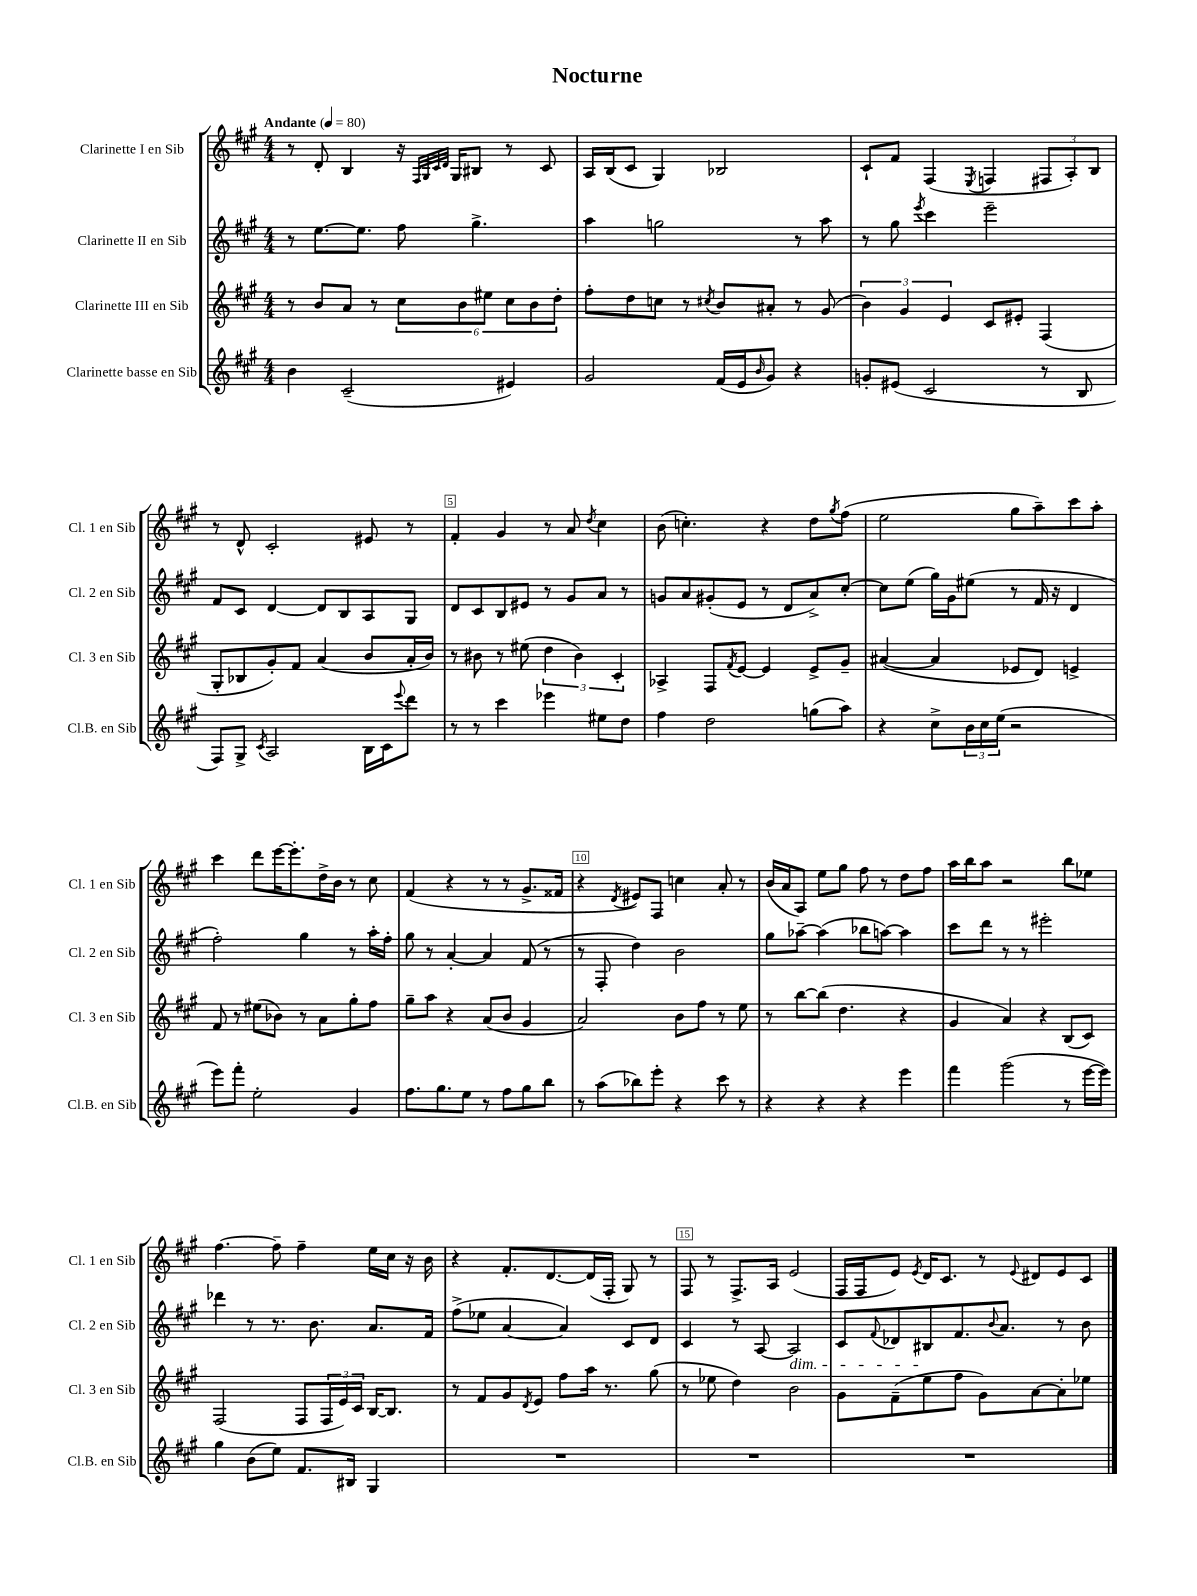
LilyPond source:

\header { title = "Nocturne" }
<<
\new StaffGroup <<
\new Staff = "s0" \with { instrumentName = "Clarinette I en Sib" shortInstrumentName = "Cl. 1 en Sib" } {
    \clef treble \key a \major \numericTimeSignature \time 4/4 \tempo "Andante" 4 = 80
    r8 d'8-. b4 r16 \grace { fis32 gis32 cis'32 d'32 } gis16 bis8 r8 cis'8 |
    a16 b16( cis'8 gis4) bes2 |
    cis'8-! fis'8 fis4( \acciaccatura { e8 } f4 \tuplet 3/2 { fis8 a8-.) b8 } |
    r8 d'8-^ cis'2-. eis'8 r8 |
    fis'4-. gis'4 r8 a'8 \acciaccatura { d''8 } cis''4 |
    b'8( c''4.-.) r4 d''8 \acciaccatura { gis''8 } fis''8( |
    e''2 gis''8 a''8--) cis'''8 a''8-. |
    cis'''4 d'''8 e'''16~ e'''8.-. d''16-> b'16 r8 cis''8 |
    fis'4( r4 r8 r8 gis'8.-> fisis'16 |
    r4 \acciaccatura { d'8 } eis'8) fis8 c''4 a'8-. r8 |
    b'16( a'16 a8) e''8 gis''8 fis''8 r8 d''8 fis''8 |
    a''16 b''16 a''8 r2 b''8 ees''8 |
    fis''4.~ fis''8-- fis''4-- e''16 cis''16 r16 b'16 |
    r4 fis'8.-. d'8.~ d'16( fis16-. gis8) r8 |
    fis8 r8 fis8.-> a16 e'2( |
    fis16 fis16 e'8) \acciaccatura { e'8 } d'16 cis'8. r8 \appoggiatura { e'8 } dis'8 e'8 cis'8 \bar "|." |
}
\new Staff = "s1" \with { instrumentName = "Clarinette II en Sib" shortInstrumentName = "Cl. 2 en Sib" } {
    \clef treble \key a \major \numericTimeSignature \time 4/4
    r8 e''8.~ e''8. fis''8 gis''4.-> |
    a''4 g''2 r8 a''8 |
    r8 gis''8 \acciaccatura { e'''8 } cis'''4 e'''2-- |
    fis'8 cis'8 d'4~ d'8 b8 a8 gis8 |
    d'8 cis'8 b8 eis'8 r8 gis'8 a'8 r8 |
    g'8 a'8 gis'8-.( e'8 r8 d'8 a'8->) cis''8~-. |
    cis''8 e''8( gis''16) gis'16 eis''8( r8 fis'16 r16 d'4 |
    fis''2-.) gis''4 r8 a''16-. fis''16-. |
    gis''8 r8 a'4~-. a'4 fis'8( r8 |
    r8 fis8-. d''4) b'2 |
    gis''8 aes''8~-- aes''4( bes''8 a''8~) a''4 |
    cis'''8 d'''8 r8 r8 eis'''2-. |
    des'''4 r8 r8. b'8. a'8. fis'16 |
    fis''8->( ees''8 a'4~ a'4) cis'8 d'8 |
    cis'4 r8 a8~ a2\dim |
    cis'8 \appoggiatura { fis'8 } des'8 bis8\! fis'8. \appoggiatura { b'8 } a'8. r8 b'8 \bar "|." |
}
\new Staff = "s2" \with { instrumentName = "Clarinette III en Sib" shortInstrumentName = "Cl. 3 en Sib" } {
    \clef treble \key a \major \numericTimeSignature \time 4/4
    r8 b'8 a'8 r8 \tuplet 6/4 { cis''8 b'8 eis''8 cis''8 b'8 d''8-. } |
    fis''8-. d''8 c''8 r8 \acciaccatura { cis''8 } b'8 ais'8-. r8 gis'8( |
    \tuplet 3/2 { b'4) gis'4 e'4 } cis'8 eis'8-. fis4( |
    gis8-. bes8 gis'8-.) fis'8 a'4( b'8 a'16-. b'16) |
    r8 bis'8 r8 eis''8( \tuplet 3/2 { d''4 bis'4) cis'4-. } |
    aes4-> fis8 \acciaccatura { fis'8 } e'8~ e'4 e'8-> gis'8-- |
    ais'4~( ais'4 ees'8 d'8) e'4-> |
    fis'8 r8 eis''8( bes'8) r8 a'8 gis''8-. fis''8 |
    gis''8-- a''8 r4 a'8( b'8 gis'4 |
    a'2) b'8 fis''8 r8 e''8 |
    r8 b''8~ b''8( d''4. r4 |
    gis'4 a'4) r4 b8( cis'8) |
    fis2( fis8 \tuplet 3/2 { fis16 e'16) cis'16 } b16~ b8. |
    r8 fis'8 gis'8 \acciaccatura { d'8 } e'8 fis''8 a''16 r8. gis''8( |
    r8 ees''8 d''4) b'2 |
    gis'8 fis'8--( e''8 fis''8 gis'8) a'8~ a'8-. ees''8 \bar "|." |
}
\new Staff = "s3" \with { instrumentName = "Clarinette basse en Sib" shortInstrumentName = "Cl.B. en Sib" } {
    \clef treble \key a \major \numericTimeSignature \time 4/4
    b'4 cis'2--( eis'4) |
    gis'2 fis'16( e'16 \grace { b'16 } gis'8) r4 |
    g'8-. eis'8( cis'2 r8 b8 |
    fis8) gis8-> \acciaccatura { cis'8 } a2 b16 cis'16 \appoggiatura { e'''8 } d'''8 |
    r8 r8 cis'''4 ees'''4 eis''8 d''8 |
    fis''4 d''2 g''8( a''8) |
    r4 cis''8-> \tuplet 3/2 { b'16 cis''16 e''16( } r2 |
    e'''8) fis'''8-. e''2-. gis'4 |
    fis''8. gis''8. e''8 r8 fis''8 gis''8 b''8 |
    r8 a''8( bes''8) e'''8-. r4 cis'''8 r8 |
    r4 r4 r4 e'''4 |
    fis'''4 gis'''2( r8 e'''16~ e'''16) |
    gis''4 b'8( e''8) fis'8. bis16 gis4 |
    R1 |
    R1 |
    R1 \bar "|." |
}
>>
>>
\layout { \context { \Score \override BarNumber.break-visibility = ##(#f #t #t) barNumberVisibility = #(every-nth-bar-number-visible 5) \override BarNumber.stencil = #(make-stencil-boxer 0.1 0.3 ly:text-interface::print) } }
